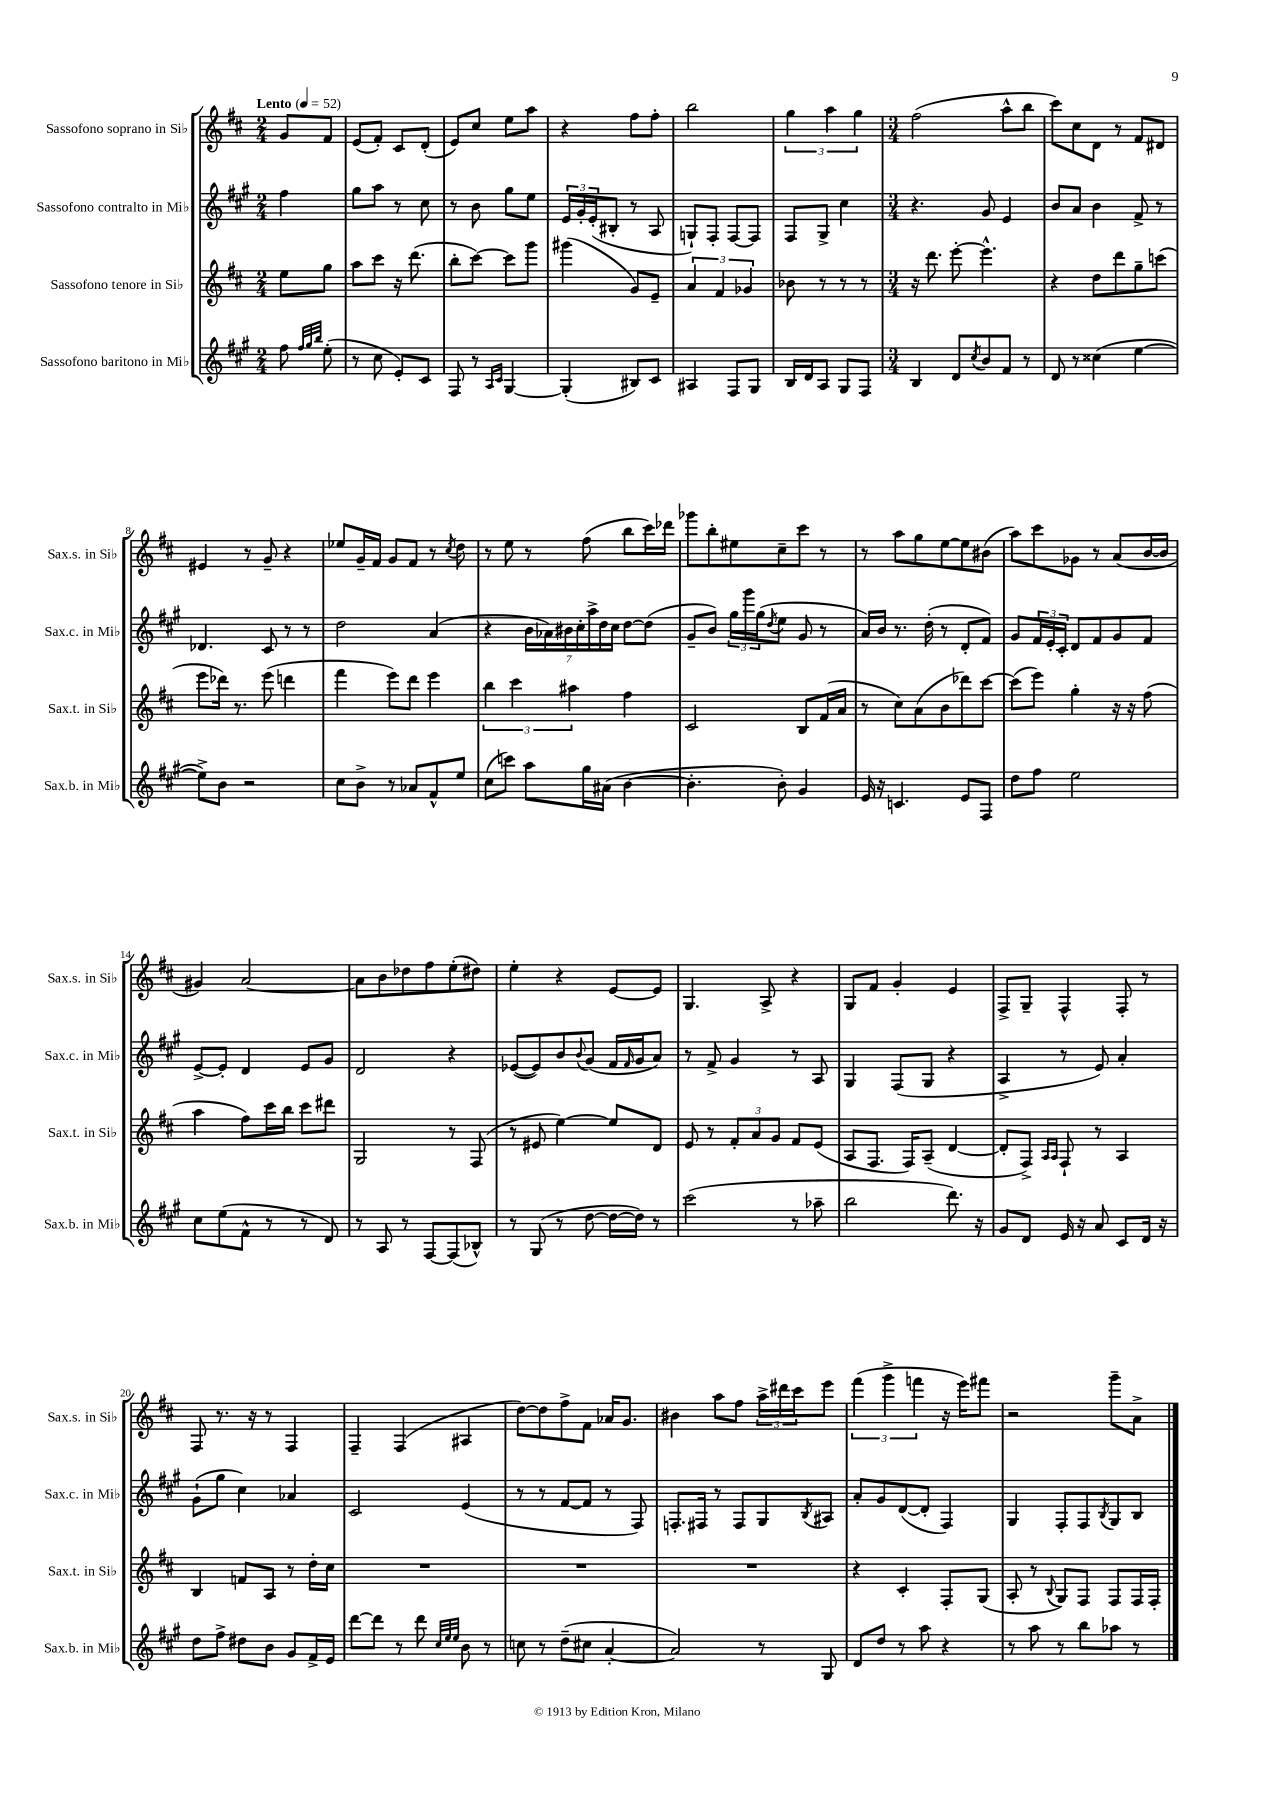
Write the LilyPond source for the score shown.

<<
\new StaffGroup <<
\new Staff = "s0" \with { instrumentName = "Sassofono soprano in Sib" shortInstrumentName = "Sax.s. in Sib" } {
    \clef treble \key d \major \numericTimeSignature \time 2/4 \partial 4 \tempo "Lento" 4 = 52
    g'8 fis'8 |
    e'8( fis'8-.) cis'8 d'8-.( |
    e'8) cis''8 e''8 a''8 |
    r4 fis''8 fis''8-. |
    b''2 |
    \tuplet 3/2 { g''4 a''4 g''4 } |
    \numericTimeSignature \time 3/4 fis''2( a''8-^ b''8 |
    cis'''8) cis''8 d'8 r8 fis'8 dis'8 |
    eis'4 r8 g'8-- r4 |
    ees''8 g'16-- fis'16 g'8 fis'8 r8 \acciaccatura { cis''8 } d''8 |
    r8 e''8 r8 fis''8( b''8 cis'''16) des'''16 |
    ges'''8 b''8-. eis''8 cis''8-- cis'''8 r8 |
    r8 a''8 g''8 e''8~ e''8 bis'8( |
    a''8) cis'''8 ges'8 r8 a'8( b'16~ b'16 |
    gis'4) a'2~ |
    a'8 b'8 des''8 fis''8 e''8-.( dis''8) |
    e''4-. r4 e'8~ e'8 |
    g4. a8-> r4 |
    g8 fis'8 g'4-. e'4 |
    fis8-> g8-- fis4-^ fis8-. r8 |
    fis8 r8. r16 r8 fis4 |
    fis4-- fis4( ais4 |
    d''8~) d''8 fis''8-> fis'8 aes'16 g'8. |
    bis'4 a''8 fis''8 \tuplet 3/2 { a''16-> dis'''16 cis'''16 } e'''8 |
    \tuplet 3/2 { fis'''4( g'''4-> f'''4 } r16 e'''16) fis'''8 |
    r2 g'''8-- a'8-> \bar "|." |
}
\new Staff = "s1" \with { instrumentName = "Sassofono contralto in Mib" shortInstrumentName = "Sax.c. in Mib" } {
    \clef treble \key a \major \numericTimeSignature \time 2/4 \partial 4
    fis''4 |
    gis''8 a''8 r8 cis''8 |
    r8 b'8 gis''8 e''8 |
    \tuplet 3/2 { e'16 gis'16-. e'16-.( } bis8-. r8 a8 |
    g8-!) fis8-. fis8~ fis8 |
    fis8 gis8-> cis''4 |
    \numericTimeSignature \time 3/4 r4. gis'8 e'4 |
    b'8 a'8 b'4 fis'8-> r8 |
    des'4. cis'8 r8 r8 |
    d''2 a'4( |
    r4 \tuplet 7/4 { b'16 aes'16) bis'16 cis''16-. a''16-> d''16 cis''16 } d''8~ d''8( |
    gis'8-- b'8) \tuplet 3/2 { gis''16 gis'''16 gis''16( } \acciaccatura { d''8 } e''8 gis'8 r8 |
    a'16) b'16 r8. d''16-.( r8 d'8-. fis'8) |
    gis'8 \tuplet 3/2 { fis'16 e'16-. cis'16-. } d'8 fis'8 gis'8 fis'8 |
    e'8~-> e'8-. d'4 e'8 gis'8 |
    d'2 r4 |
    ees'8~( ees'8) b'8 \appoggiatura { b'8 } gis'8( fis'16 \grace { fis'16 } gis'16 a'8) |
    r8 fis'8-> gis'4 r8 a8 |
    gis4 fis8( gis8 r4 |
    a4-> r8 e'8) a'4-. |
    gis'8-!( gis''8 cis''4) aes'4 |
    cis'2 e'4( |
    r8 r8 fis'8~ fis'8 r8 fis8) |
    f8.-. fis16 r8 fis8 gis8 \acciaccatura { b8 } ais8 |
    a'8-. gis'8 d'8~( d'8-. fis4) |
    gis4 fis8-. fis8 \acciaccatura { b8 } gis8 b8 \bar "|." |
}
\new Staff = "s2" \with { instrumentName = "Sassofono tenore in Sib" shortInstrumentName = "Sax.t. in Sib" } {
    \clef treble \key d \major \numericTimeSignature \time 2/4 \partial 4
    e''8 g''8 |
    a''8 cis'''8 r16 d'''8.( |
    b''8-. cis'''8~) cis'''8 g'''8 |
    gis'''4( g'8) e'8-- |
    \tuplet 3/2 { a'4 fis'4 ges'4 } |
    bes'8 r8 r8 r8 |
    \numericTimeSignature \time 3/4 r16 d'''8. e'''8~-. e'''4.-^ |
    r4 d''8 d'''8 g''8-- c'''8( |
    e'''8 des'''16) r8. e'''8( d'''4 |
    fis'''4 e'''8) d'''8 e'''4 |
    \tuplet 3/2 { b''4 cis'''4 ais''4 } fis''4 |
    cis'2 b8 fis'16( a'16 |
    r8 cis''8) a'8( b'8 des'''8) cis'''8~ |
    cis'''8( e'''8) g''4-. r16 r16 fis''8( |
    a''4 fis''8) cis'''16 b''16 cis'''8 dis'''8 |
    g2 r8 fis8( |
    r8 eis'8 e''4~) e''8 d'8 |
    e'8 r8 \tuplet 3/2 { fis'8-. a'8 g'8 } fis'8 e'8( |
    a8 fis8. fis16) a8--( d'4~ |
    d'8-. fis8->) \grace { a16 a16 } fis8-! r8 a4 |
    b4 f'8 a8 r8 d''16-. cis''16 |
    R2. |
    R2. |
    R2. |
    r4 cis'4-. fis8-. g8( |
    a8-. r8 \appoggiatura { b8 } g8) fis8 fis8 fis16 fis16-. \bar "|." |
}
\new Staff = "s3" \with { instrumentName = "Sassofono baritono in Mib" shortInstrumentName = "Sax.b. in Mib" } {
    \clef treble \key a \major \numericTimeSignature \time 2/4 \partial 4
    fis''8 \grace { fis''32 gis''32 b''32 } e''8-.( |
    r8 cis''8 e'8-.) cis'8 |
    fis8 r8 \grace { a16 cis'16 } gis4~ |
    gis4-.( bis8) cis'8 |
    ais4 fis8 gis8 |
    b16 d'16 a8 gis8 fis8 |
    \numericTimeSignature \time 3/4 b4 d'8 \acciaccatura { cis''8 } b'8 fis'8 r8 |
    d'8 r8 cisis''4( e''4~ |
    e''8->) b'8 r2 |
    cis''8 b'8-> r8 aes'8 fis'8-^ e''8 |
    cis''8( c'''8) a''8 gis''16 ais'16( b'4~ |
    b'4.-. b'8-.) gis'4 |
    e'16 r16 c'4. e'8 fis8 |
    d''8 fis''8 e''2 |
    cis''8 e''8( fis'8-^ r8 r8 d'8) |
    r8 a8 r8 fis8~ fis8( bes8-^) |
    r8 gis8( r8 d''8~ d''16~ d''16) r8 |
    cis'''2( r8 aes''8-- |
    b''2 d'''8.) r16 |
    gis'8 d'8 e'16 r16 a'8 cis'8 d'16 r16 |
    d''8 fis''8-> dis''8 b'8 gis'8 fis'16-> e'16 |
    d'''8~ d'''8 r8 d'''8 \grace { cis''32 e''32 e''32 } b'8 r8 |
    c''8 r8 d''8--( cis''8 a'4~-. |
    a'2) r8 gis8 |
    d'8 d''8 r8 a''8 r4 |
    r8 a''8 r8 b''8 aes''8 r8 \bar "|." |
}
>>
>>
